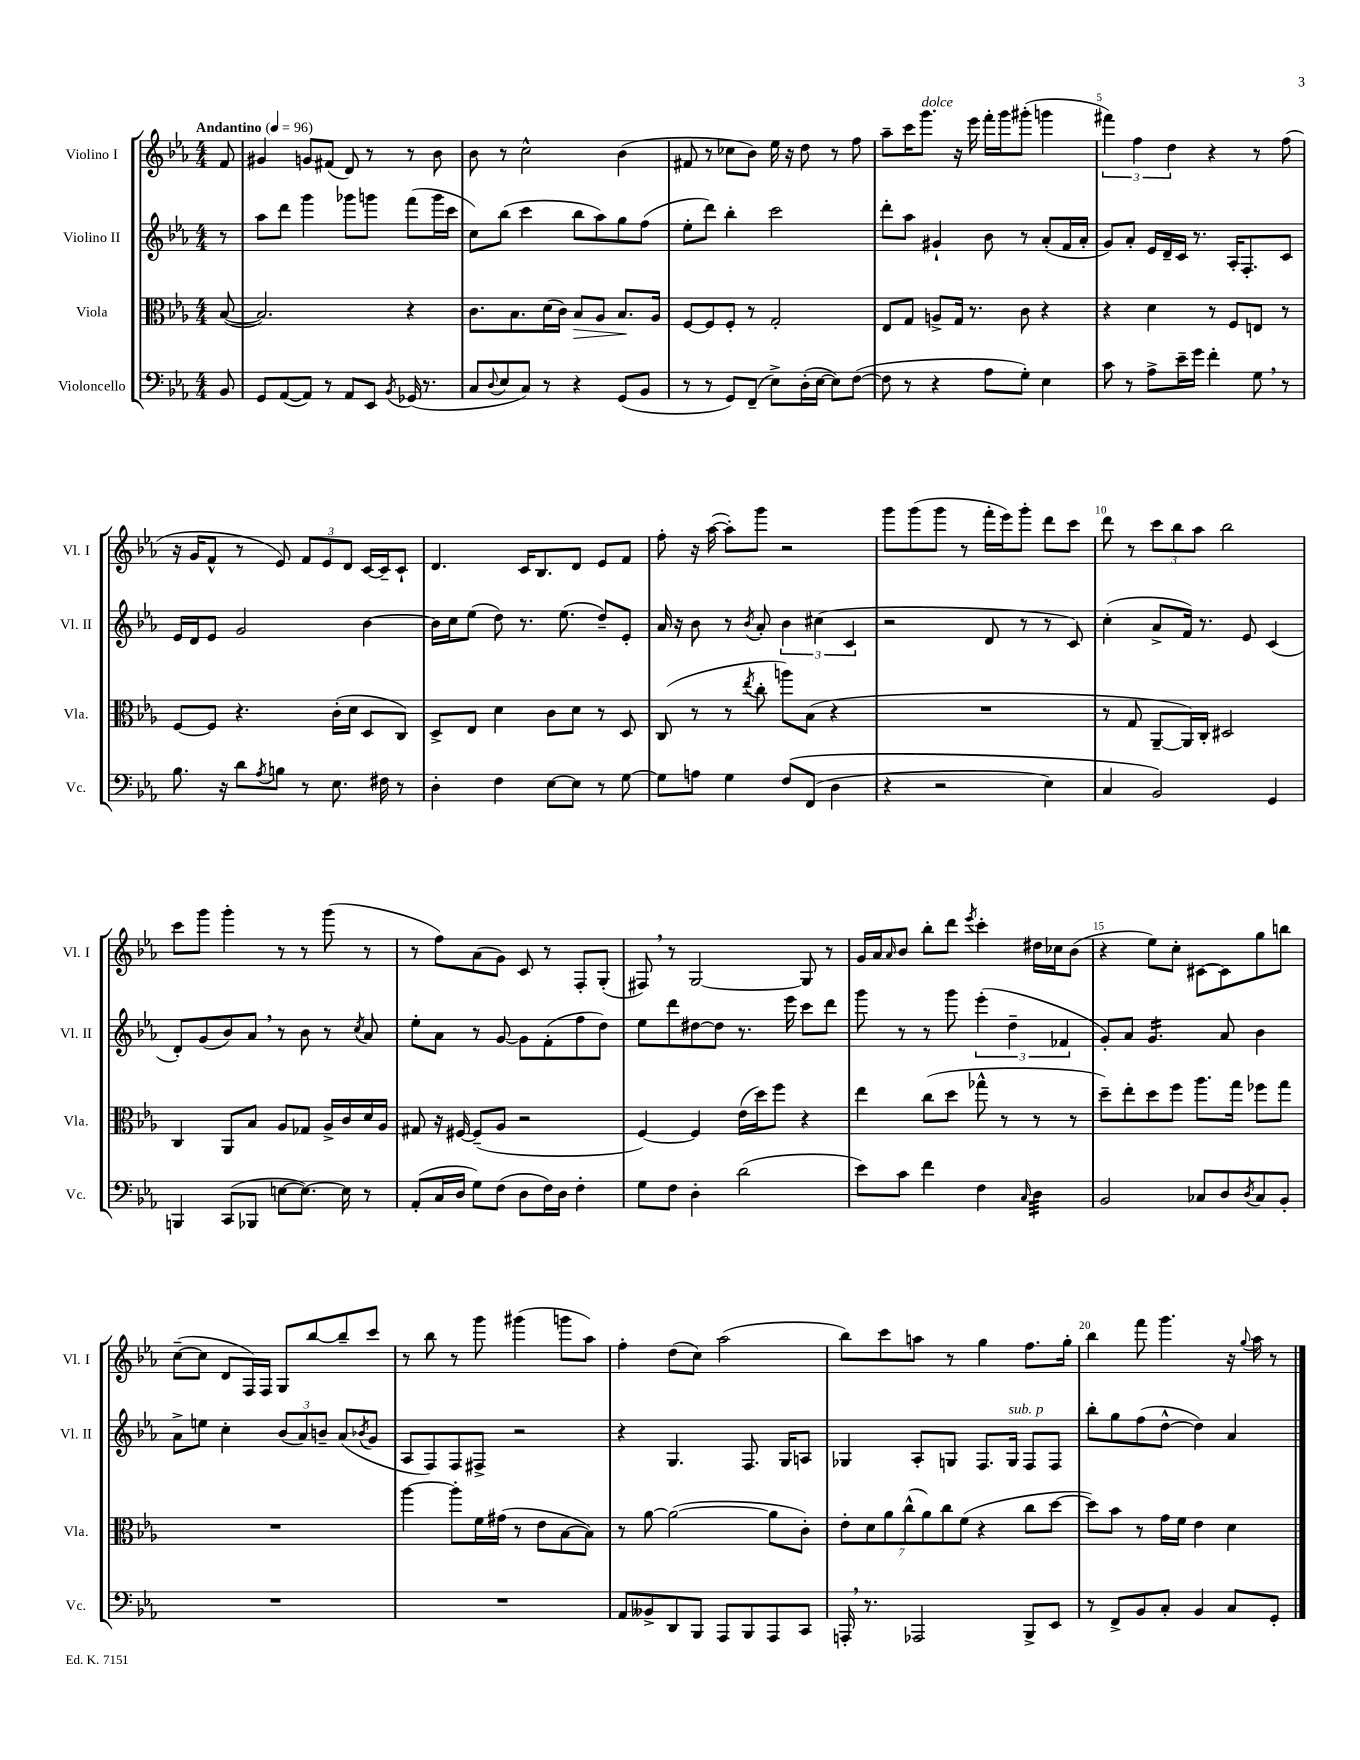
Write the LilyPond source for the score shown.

<<
\new StaffGroup <<
\new Staff = "s0" \with { instrumentName = "Violino I" shortInstrumentName = "Vl. I" } {
    \clef treble \key ees \major \numericTimeSignature \time 4/4 \partial 8 \tempo "Andantino" 4 = 96
    f'8 |
    gis'4 g'8 fis'8( d'8) r8 r8 bes'8 |
    bes'8 r8 c''2-^ bes'4( |
    fis'8 r8 ces''8 bes'8) ees''16 r16 d''8 r8 f''8 |
    aes''8-- c'''16 g'''8.^\markup { \italic "dolce" } r16 ees'''16 f'''16-. g'''16 gis'''8-.( g'''4 |
    \tuplet 3/2 { fis'''4) f''4 d''4 } r4 r8 f''8( |
    r16 g'16 f'8-^ r8 ees'8) \tuplet 3/2 { f'8 ees'8 d'8 } c'16~ c'16-- c'8-! |
    d'4. c'16 bes8. d'8 ees'8 f'8 |
    f''8-. r16 aes''16~( aes''8-.) g'''8 r2 |
    g'''8 g'''8( g'''8 r8 f'''16-. ees'''16) g'''8-. d'''8 c'''8 |
    d'''8 r8 \tuplet 3/2 { c'''8 bes''8 aes''8 } bes''2 |
    c'''8 g'''8 g'''4-. r8 r8 g'''8( r8 |
    r8 f''8) aes'8( g'8) c'8 r8 f8-. g8-.( |
    fis8) \breathe r8 g2~ g8 r8 |
    g'16 aes'16 \grace { aes'16 } bes'8 bes''8-. d'''8 \acciaccatura { ees'''8 } c'''4-. dis''16 ces''16 bes'8( |
    r4 ees''8) c''8-. cis'8~ cis'8 g''8 b''8 |
    c''8~--( c''8 d'8 f16) f16 g8 bes''8~ bes''8-- c'''8 |
    r8 bes''8 r8 g'''8 gis'''4( g'''8 aes''8) |
    f''4-. d''8( c''8) aes''2( |
    bes''8) c'''8 a''8 r8 g''4 f''8. g''16-. |
    bes''4 f'''8 g'''4. r16 \appoggiatura { g''8 } aes''16 r8 \bar "|." |
}
\new Staff = "s1" \with { instrumentName = "Violino II" shortInstrumentName = "Vl. II" } {
    \clef treble \key ees \major \numericTimeSignature \time 4/4 \partial 8
    r8 |
    aes''8 d'''8 g'''4 ges'''8 g'''8 f'''8( g'''16 c'''16 |
    c''8) bes''8( c'''4 bes''8 aes''8) g''8 f''8( |
    ees''8-. d'''8) bes''4-. c'''2 |
    d'''8-. aes''8 gis'4-! bes'8 r8 aes'8-.( f'16 aes'16-. |
    g'8) aes'8-. ees'16 d'16-- c'16 r8. aes16-. f8.-. c'8 |
    ees'16 d'16 ees'8 g'2 bes'4~ |
    bes'16 c''16 ees''8( d''8) r8. ees''8.( d''8--) ees'8-. |
    aes'16 r16 bes'8 r8 \acciaccatura { bes'8 } aes'8-. \tuplet 3/2 { bes'4 cis''4( c'4 } |
    r2 d'8 r8 r8 c'8) |
    c''4-.( aes'8-> f'16) r8. ees'8 c'4( |
    d'8-.) g'8( bes'8) aes'8 \breathe r8 bes'8 r8 \acciaccatura { c''8 } aes'8 |
    ees''8-. aes'8 r8 g'8~ g'8 f'8-.( f''8 d''8) |
    ees''8 d'''8 dis''8~ dis''8 r8. ees'''16 c'''8 d'''8 |
    g'''8 r8 r8 g'''8 \tuplet 3/2 { ees'''4-.( d''4-- fes'4 } |
    g'8-.) aes'8 g'4.:16 aes'8 bes'4 |
    aes'8-> e''8 c''4-. \tuplet 3/2 { bes'8( aes'8) b'8-- } aes'8( \acciaccatura { bes'8 } g'8 |
    aes8 f8) f8 fis8-> r2 |
    r4 g4. f8. g16 a8 |
    ges4 aes8-. g8 f8. g16^\markup { \italic "sub. p" } f8 f8 |
    bes''8-. g''8 f''8( d''8~-^ d''4) aes'4 \bar "|." |
}
\new Staff = "s2" \with { instrumentName = "Viola" shortInstrumentName = "Vla." } {
    \clef alto \key ees \major \numericTimeSignature \time 4/4 \partial 8
    bes8~( |
    bes2.) r4 |
    c'8. bes8. d'16( c'16) bes8\> aes8 bes8.\! aes16 |
    f8~ f8 f8-. r8 g2-. |
    ees8 g8 a8-> g16 r8. c'8 r4 |
    r4 d'4 r8 f8 e8 r8 |
    f8~ f8 r4. c'16-.( d'16 d8 c8) |
    d8-> ees8 d'4 c'8 d'8 r8 d8 |
    c8( r8 r8 \acciaccatura { ees''8 } c''8-. a''8) bes8( r4 |
    R1 |
    r8 g8 aes,8~-- aes,16) c16-. dis2 |
    c4 aes,8 bes8 aes8 ges8 aes16-> c'16 d'16 aes16 |
    gis8 r16 fis16~ fis8--( aes8 r2 |
    f4~) f4 ees'16( d''16) f''8 r4 |
    ees''4 c''8( d''8 ges''8-^ r8 r8 r8 |
    d''8--) ees''8-. d''8 f''8 aes''8. g''16 fes''8 g''8 |
    R1 |
    aes''4~ aes''8-. f'16 gis'16( r8 ees'8 bes8~ bes8) |
    r8 aes'8~ aes'2~( aes'8 c'8-.) |
    \tuplet 7/4 { ees'8-. d'8 aes'8 c''8-^( aes'8) c''8 f'8( } r4 c''8 d''8~ |
    d''8) bes'8 r8 g'16 f'16 ees'4 d'4 \bar "|." |
}
\new Staff = "s3" \with { instrumentName = "Violoncello" shortInstrumentName = "Vc." } {
    \clef bass \key ees \major \numericTimeSignature \time 4/4 \partial 8
    bes,8 |
    g,8 aes,8~( aes,8) r8 aes,8 ees,8 \acciaccatura { bes,8 } ges,16( r8. |
    c8 \appoggiatura { d8 } ees8 c8) r8 r4 g,8( bes,8 |
    r8 r8 g,8) f,8--( ees8->) d16-.( ees16~ ees8) f8~( |
    f8 r8 r4 aes8 g8-.) ees4 |
    c'8 r8 aes8-> ees'16-- g'16 f'4-. g8 \breathe r8 |
    bes8. r16 d'8 \acciaccatura { aes8 } b8 r8 ees8. fis16 r8 |
    d4-. f4 ees8~ ees8 r8 g8~ |
    g8 a8 g4 f8\( f,8( d4 |
    r4 r2 ees4) |
    c4 bes,2\) g,4 |
    b,,4 c,8( bes,,8 e8~ e8.~) e16 r8 |
    aes,8-.( c16 d16 g8) f8( d8 f16) d16 f4-. |
    g8 f8 d4-. d'2( |
    ees'8) c'8 f'4 f4 \grace { c16 } d4:32 |
    bes,2 ces8 d8 \acciaccatura { d8 } ces8 bes,8-. |
    R1 |
    R1 |
    aes,8 beses,8-> d,8 bes,,8 aes,,8 bes,,8 aes,,8 c,8 |
    a,,16-. \breathe r8. aes,,2 bes,,8-> ees,8 |
    r8 f,8-> bes,8 c8-. bes,4 c8 g,8-. \bar "|." |
}
>>
>>
\layout { \context { \Score \override BarNumber.break-visibility = ##(#f #t #t) barNumberVisibility = #(every-nth-bar-number-visible 5) } }
